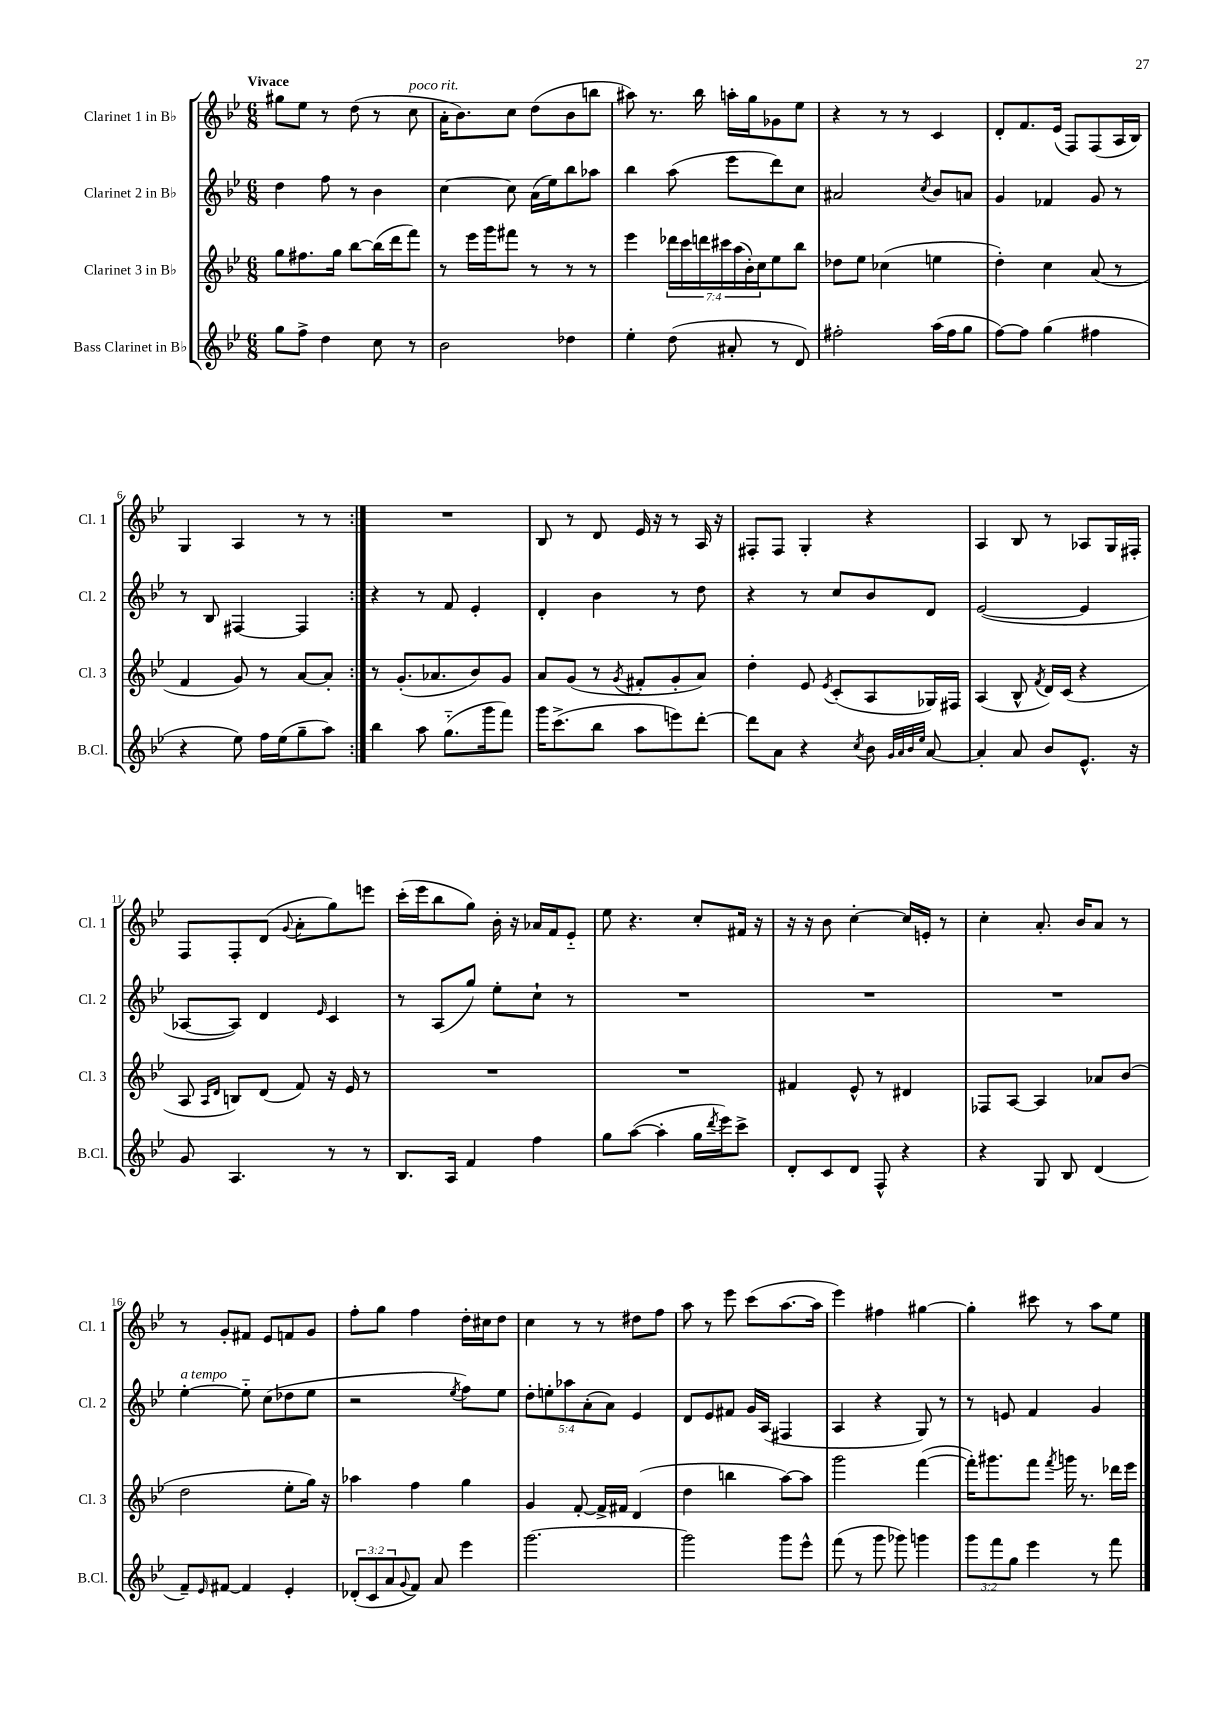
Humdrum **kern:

**kern	**kern	**kern	**kern
*staff4	*staff3	*staff2	*staff1
*clefG2	*clefG2	*clefG2	*clefG2
*k[b-e-]	*k[b-e-]	*k[b-e-]	*k[b-e-]
*M6/8	*M6/8	*M6/8	*M6/8
8gg	8gg	4dd	8gg#
8ff^	8.ff#	.	8ee-
4dd	.	8ff	8r
.	16gg	.	.
.	[8bb-	8r	(8dd
8cc	(16bb-]	4b-	8r
.	16ddd	.	.
8r	8fff)	.	8cc
=	=	=	=
2b-	8r	[4cc	16a'
.	.	.	8.b-)
.	16eee-	.	.
.	16ggg	.	.
.	8fff#	8cc]	8cc
.	8r	(16a	(8dd
.	.	16ee-)	.
4dd-	8r	8bb-	8b-
.	8r	8aa-	8bb
=	=	=	=
4ee-'	4eee-	4bb-	8aa#)
.	.	.	8.r
(8dd	28ddd-	(8aa	.
.	28ccc	.	.
.	.	.	16bb-
.	28ddd	.	.
.	28ccc#	.	.
8a#'	.	8eee-	16aa'
.	(28aa	.	.
.	28b-')	.	.
.	.	.	16gg
.	28cc	.	.
8r	8ee-	8ddd)	8g-
8d)	8bb-	8cc	8ee-
=	=	=	=
2ff#'	8dd-	2a#	4r
.	8ee-	.	.
.	(4cc-	.	8r
.	.	.	8r
.	.	8qcc	.
(16aa	4ee	8b-	4c
16ff#	.	.	.
8gg	.	8a	.
=	=	=	=
[8ff)	4dd')	4g	8d'
8ff]	.	.	8.f
(4gg	4cc	4f-	.
.	.	.	(16e-
.	.	.	8F)
4ff#	(8a	8g	(8F
.	8r	8r	16A
.	.	.	16B-)
=	=	=	=
4r	4f	8r	4G
.	.	8B-	.
8ee-)	8g)	[4F#	4A
16ff	8r	.	.
(16ee-	.	.	.
8gg~	[8a	4F#]	8r
8aa)	8a']	.	8r
=:|!	=:|!	=:|!	=:|!
4bb-	8r	4r	2.r
.	(8.g'	.	.
8aa	.	8r	.
.	8.a-	.	.
(8.gg'~	.	8f	.
.	8b-)	4e-'	.
16ggg	.	.	.
8fff)	8g	.	.
=	=	=	=
16ggg	8a	4d'	8B-
(8.ccc^	.	.	.
.	(8g	.	8r
8bb-	8r	4b-	8d
.	8qg	.	.
8aa	8f#'	.	16e-
.	.	.	16r
8eee)	8g'	8r	8r
[8ddd'	8a)	8dd	16A
.	.	.	16r
=	=	=	=
8ddd]	4dd'	4r	8F#'
8a	.	.	8F#
4r	8e-	8r	4G'
.	8qe-	.	.
.	(8c'	8cc	.
8qcc	.	.	.
8b-	8A	8b-	4r
32qqg	.	.	.
32qqa	.	.	.
32qqb-	.	.	.
32qqee-	.	.	.
[8a	16G-)	8d	.
.	16F#	.	.
=	=	=	=
4a']	(4A	([2e-	4A
8a	8B-^^	.	8B-
.	8qf	.	.
8b-	16d)	.	8r
.	(16c	.	.
8.e-^^	4r	4e-]	8A-
.	.	.	16G
16r	.	.	16F#'
=	=	=	=
8g	8A	[8A-	8F
.	16qqA	.	.
.	16qqd	.	.
4.A	8B)	8A-])	8F'
.	(8d	4d	(8d
.	.	.	8qqg
.	8f)	.	8a'
.	.	16qqe-	.
8r	16r	4c	8gg)
.	16e-	.	.
8r	8r	.	8eee
=	=	=	=
8.B-	2.r	8r	(16ccc'
.	.	.	16eee-
.	.	(8A	8bb-
16A	.	.	.
4f	.	8gg)	8gg)
.	.	8ee-'	16b-'
.	.	.	16r
4ff	.	8cc`	16a-
.	.	.	16f
.	.	8r	8e-'~
=	=	=	=
8gg	2.r	2.r	8ee-
([8aa	.	.	4.r
4aa']	.	.	.
16gg	.	.	8cc'
8qddd	.	.	.
16eee-)	.	.	.
8ccc^	.	.	16f#
.	.	.	16r
=	=	=	=
8d'	4f#	2.r	16r
.	.	.	16r
8c	.	.	8b-
8d	8e-^^	.	[4cc'
8F^^	8r	.	.
4r	4d#	.	16cc]
.	.	.	16e'
.	.	.	8r
=	=	=	=
4r	8F-	2.r	4cc'
.	[8A	.	.
8G	4A]	.	8.a'
8B-	.	.	.
.	.	.	16b-
(4d	8a-	.	8a
.	(8b-	.	8r
=	=	=	=
8f~)	2dd	[4ee-'	8r
16qqe-	.	.	.
[8f#	.	.	8g'
4f#]	.	8ee-'~]	8f#
.	.	(8cc	8e-
4e-'	8ee-'	8dd-	8f
.	16gg)	8ee-	8g
.	16r	.	.
=	=	=	=
(12d-'	4aa-	2r	8ff'
12c	.	.	.
.	.	.	8gg
12a	.	.	.
8qqg	.	.	.
8f)	4ff	.	4ff
8a	.	.	.
.	.	8qee-	.
4eee-	4gg	8ff)	16dd'
.	.	.	16cc#
.	.	8ee-	8dd
=	=	=	=
[2.ggg	4g	10dd'	4cc
.	.	10ee'	.
.	.	10aa-	.
.	[8f'	.	8r
.	.	(10a'	.
.	16f^]	.	8r
.	.	10a)	.
.	16f#	.	.
.	(4d	4e-	8dd#
.	.	.	8ff
=	=	=	=
2ggg]	4dd	8d	8aa
.	.	8e-	8r
.	4bb	8f#	8eee-
.	.	16g	(8ccc
.	.	(16A	.
8ggg	[8aa)	4F#	[8.aa
8eee-^^	8aa]	.	.
.	.	.	16aa]
=	=	=	=
(8fff	2ggg	4A	4eee-)
8r	.	.	.
8ggg	.	4r	4ff#
8ggg-)	.	.	.
4ggg	([4fff	8G)	[4gg#
.	.	8r	.
=	=	=	=
12ggg	16fff'])	8r	4gg#']
.	8.ggg#	.	.
12fff	.	.	.
.	.	8e	.
12gg	.	.	.
4eee-	8fff	4f	8ccc#
.	8qfff	.	.
.	16ggg	.	8r
.	8.r	.	.
8r	.	4g	8aa
8fff	16ddd-	.	8ee-
.	16eee-	.	.
==	==	==	==
*-	*-	*-	*-
